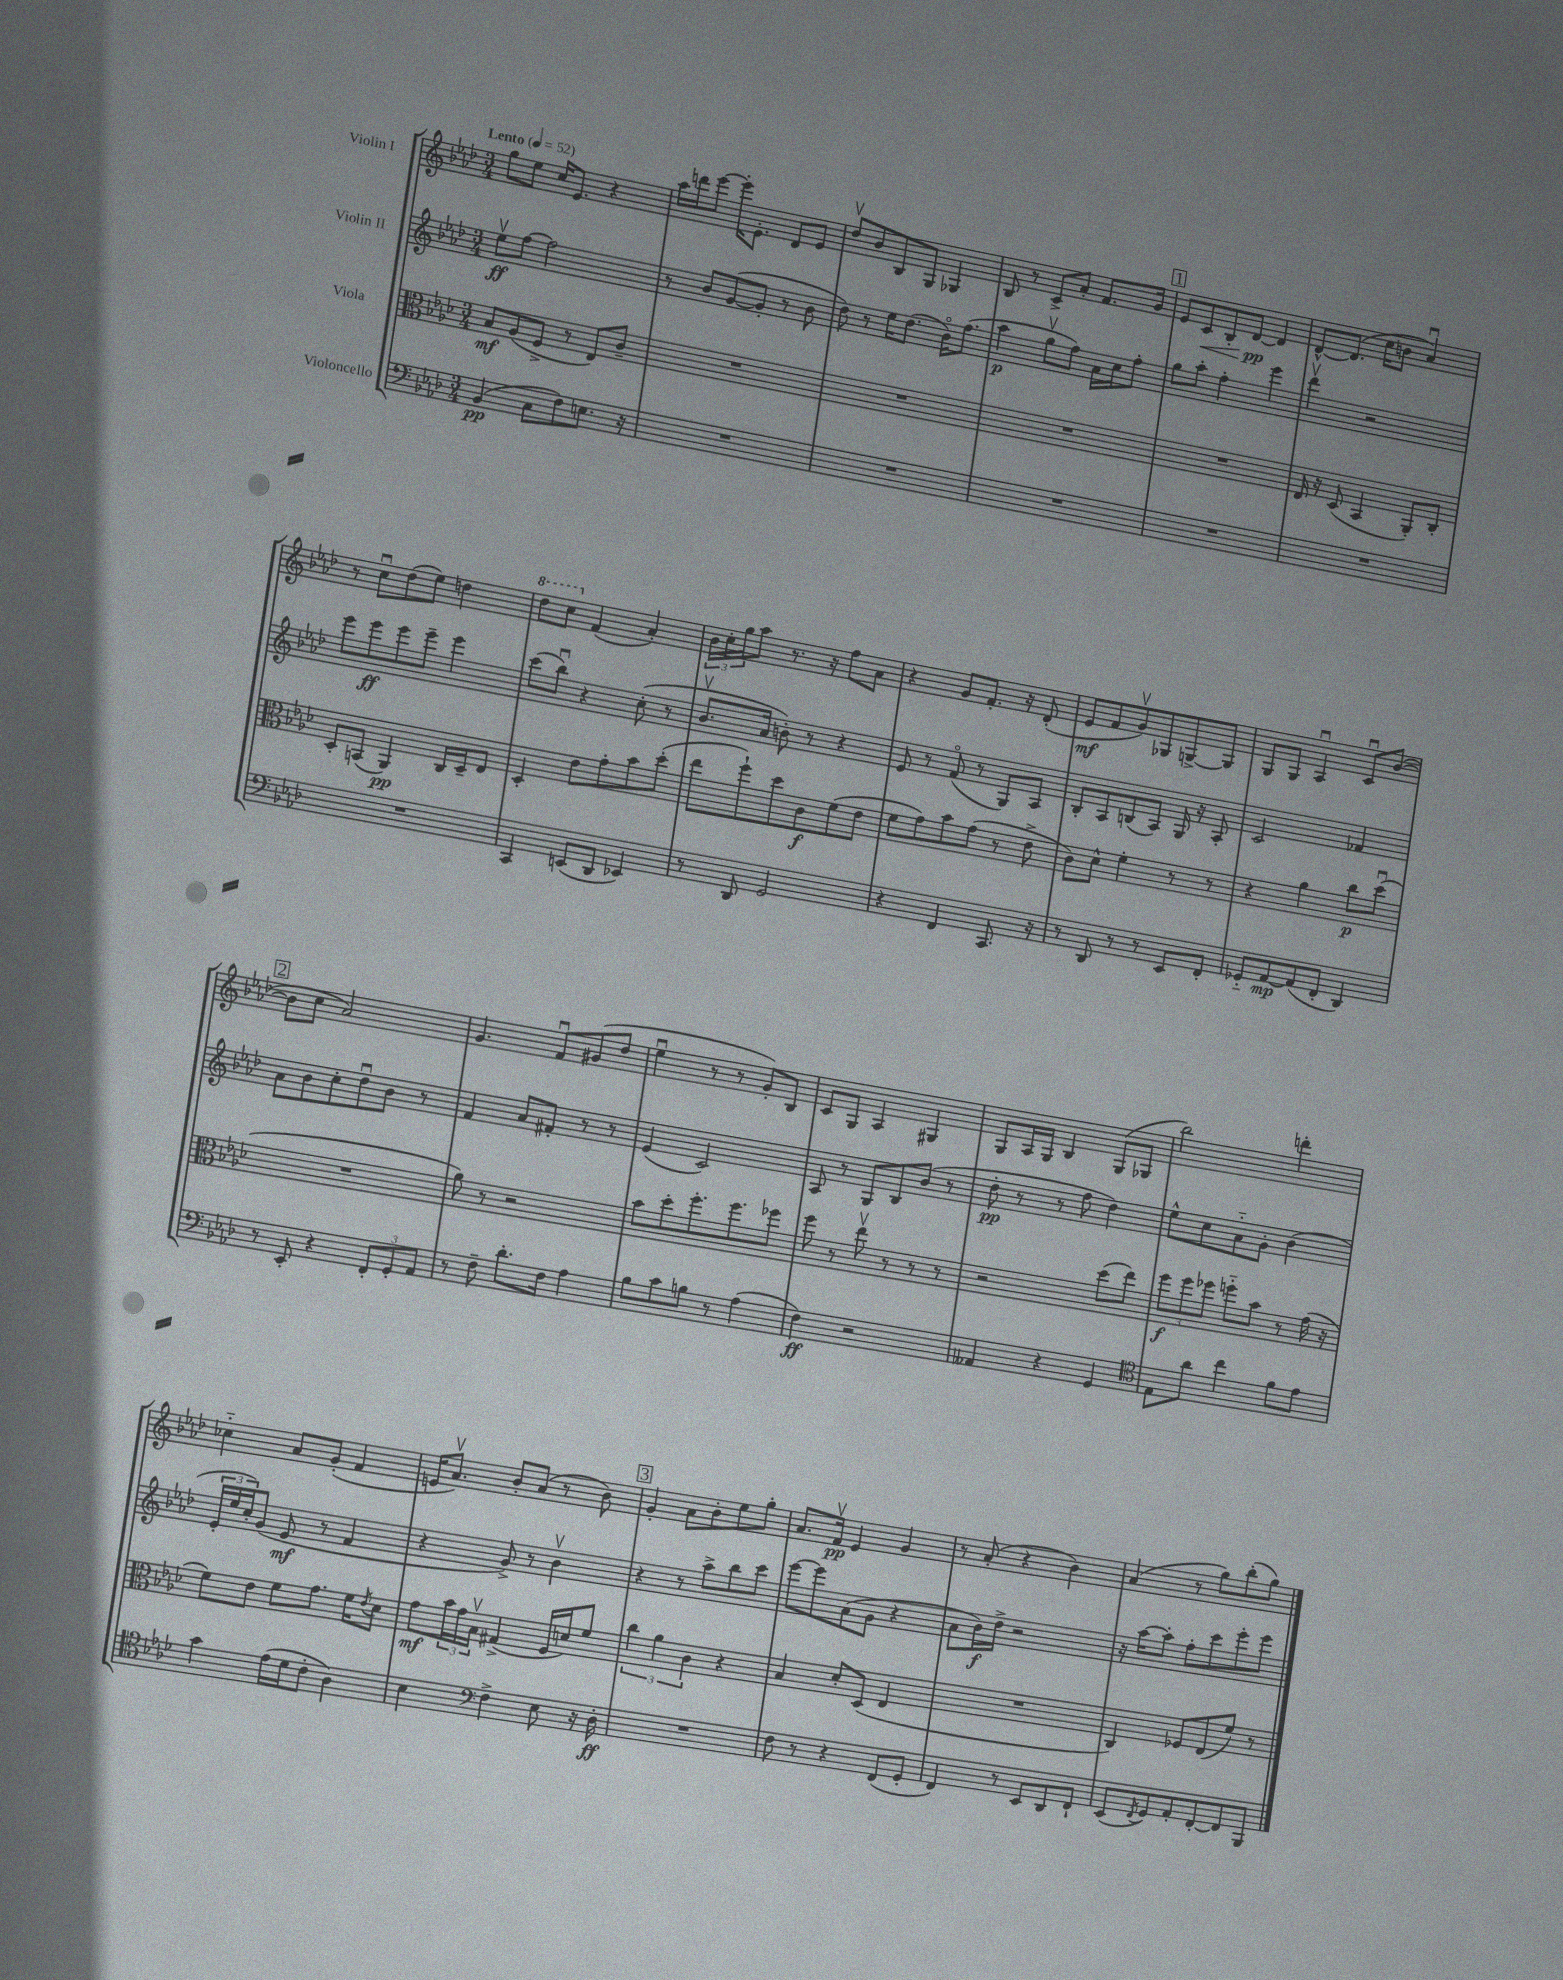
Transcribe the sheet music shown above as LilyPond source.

<<
\new StaffGroup <<
\new Staff = "s0" \with { instrumentName = "Violin I" } {
    \clef treble \key aes \major \numericTimeSignature \time 3/4 \tempo "Lento" 4 = 52
    g''8 ees''8 c''16 ees'8. r4 |
    aes''16 d'''16 ees'''8~ ees'''16-. ees'8.-. des'8 ees'8 |
    des''8\upbow bes'8 bes8 g8 ges4 |
    bes8 r8 c'8-> aes'8-. f'8. g'16 |
    \mark \markup { \box "1" } ees'8 c'8\< bes8-. des'8~\pp\! des'4 |
    des'8~-^ des'8.( c''16 b'8 aes'4\downbow) |
    r8 c''8\downbow des''8( ees''8) d''4 |
    \ottava #1 des'''8 c'''8 \ottava #0 f'4( aes'4-.) |
    \tuplet 3/2 { bes'16 c''16-. g''16 } aes''8 r8. r16 f''8 aes'8 |
    r4 g'8 f'8.-. r16 des'8-.( |
    ees'8\mf f'8 g'8\upbow) ges8 g8~-> g8 |
    g8 g8 aes4\downbow c'8\downbow bes'8~( |
    \mark \markup { \box "2" } bes'8 c''8 aes'2) |
    g'4. f'8\downbow gis'8( des''8 |
    ees''4\downbow r8 r8 g'8-.) bes8 |
    c'8 g8 aes4 gis4 |
    g8 aes16 g16 bes4 g8( ges8 |
    bes''2) d'''4-. |
    ces''4-_ aes'8 g'8-.( f'4 |
    e'16 aes'8.\upbow) bes'8-. aes'8( r8 bes'8) |
    \mark \markup { \box "3" } g'4-. aes'8 bes'8-. ees''8 g''8-. |
    aes'8. f'16\upbow\pp ees'4 g'4 |
    r8 aes'8-.( r4 bes'4) |
    aes'4( r8 g''8) bes''8-.( g''8) \bar "|." |
}
\new Staff = "s1" \with { instrumentName = "Violin II" } {
    \clef treble \key aes \major \numericTimeSignature \time 3/4
    ees''8\upbow\ff f''8~ f''2 |
    r8 bes'8 g'8~( g'8-. r8 bes'8 |
    des''8) r8 ees''16 des''8.( bes'16\flageolet) f''8.( |
    aes''4\p g''8\upbow f''8) aes'16 c''16 f''8-. |
    \mark \markup { \box "1" } g''8 aes''8-. f''4-. ees'''4 |
    des'''4\upbow r2 |
    ees'''8 ees'''8\ff ees'''8 ees'''8-- ees'''4 |
    c'''8( bes''8\downbow) r4 c''8-.( r8 |
    bes'8.\upbow aes'16 b'8-.) r8 r4 |
    ees'8 r8 f'8\flageolet( r8 g8) aes8 |
    bes8-. aes8 b8( aes8) g16 r16 aes8-. |
    c'2 fes'4 |
    \mark \markup { \box "2" } aes'8 bes'8 c''8-. des''8\downbow bes'8 r8 |
    f'4 aes'8 fis'8-. r8 r8 |
    ees'4( c'2) |
    aes8 r8 g8 bes8 bes'8( r8 |
    des''8-.\pp r8 r8 f''8 des''4) |
    ees''8-^ c''8 aes'8-_ g'8-. bes'4( |
    \tuplet 3/2 { ees'16-. ees''16 c''16-.) } g'8( ees'8\mf r8 f'4 |
    r4 g'8->) r8 bes'4\upbow |
    \mark \markup { \box "3" } r4 r8 aes''8-> bes''8 c'''8 |
    ees'''8~ ees'''8 aes'8( g'8 r4 |
    aes'8 bes'16\f) des''16-> r2 |
    r16 aes''16~ aes''8-. f''8-. c'''8 ees'''8-. ees'''8 \bar "|." |
}
\new Staff = "s2" \with { instrumentName = "Viola" } {
    \clef alto \key aes \major \numericTimeSignature \time 3/4
    bes8\mf aes8( f8-> r8 ees8) c'8-- |
    R2. |
    R2. |
    R2. |
    \mark \markup { \box "1" } R2. |
    ees16 r16 des8( bes,4 aes,8-.) c8-. |
    des8-. b,8( aes,4\pp) c16 des16-- ees8 |
    des4-. ees'8 g'8-. bes'8 des''8-.( |
    ees''8 f''8-!) des''8 c'8\f f'8( ees'8 |
    f'8 g'8) bes'8 g'8( r8 ees'8-> |
    c'8) des'8-^ f'4-. r8 r8 |
    r4 aes'4 c''8\p des''8\downbow( |
    \mark \markup { \box "2" } R2. |
    aes'8) r8 r2 |
    bes'8 des''8-. f''8.-. f''8. fes''8 |
    f''8 r8 ees''8\upbow r8 r8 r8 |
    r2 des''8( ees''8) |
    \tuplet 3/2 { f''8\f f''8 fes''8 } f''8-_ bes'8 r8 g'16( r16 |
    f'8) ees'8 f'8 g'8. f'16 \acciaccatura { ees'8 } des'8 |
    g'8\mf \tuplet 3/2 { bes'16 g'16 bes16\upbow } gis4->( f16 d'16) f'8 |
    \mark \markup { \box "3" } \tuplet 3/2 { c''4 aes'4 c'4 } r4 |
    bes4 des'8-. des8( ees4 |
    R2. |
    c4) fes8 ees8( f'8) r8 \bar "|." |
}
\new Staff = "s3" \with { instrumentName = "Violoncello" } {
    \clef bass \key aes \major \numericTimeSignature \time 3/4
    bes,4\pp( c8 f8) e8. r16 |
    R2. |
    R2. |
    R2. |
    \mark \markup { \box "1" } R2. |
    R2. |
    R2. |
    c,4 e,8( des,8 ees,4) |
    r8 des,8 g,2 |
    r4 f,4 c,8. r16 |
    r8 des,8 r8 r8 ees,8 f,8-. |
    ges,8-_ aes,8~\mp aes,8( f,8-. des,4) |
    \mark \markup { \box "2" } r8 ees,8-. r4 \tuplet 3/2 { f,8-. g,8-. aes,8 } |
    r8 f8-- des'8.-. f16 aes4 |
    bes8 c'8 b8 r8 aes4( |
    f4\ff) r2 |
    aeses,4 r4 g,4 |
    \clef tenor ees8 aes'8 c''4 f'8 ees'8 |
    g'4 ees'16( des'16 c'8-. aes4) |
    bes4 \clef bass f4-> ees8 r16 des16-.\ff |
    \mark \markup { \box "3" } R2. |
    f8 r8 r4 f,8( g,8-. |
    f,4) r8 ees,8 des,8 f,8-! |
    ees,8( \acciaccatura { f,8 } g,8) aes,8-. f,8~-. f,8 bes,,8 \bar "|." |
}
>>
>>
\layout { \context { \Score \remove "Bar_number_engraver" } }
